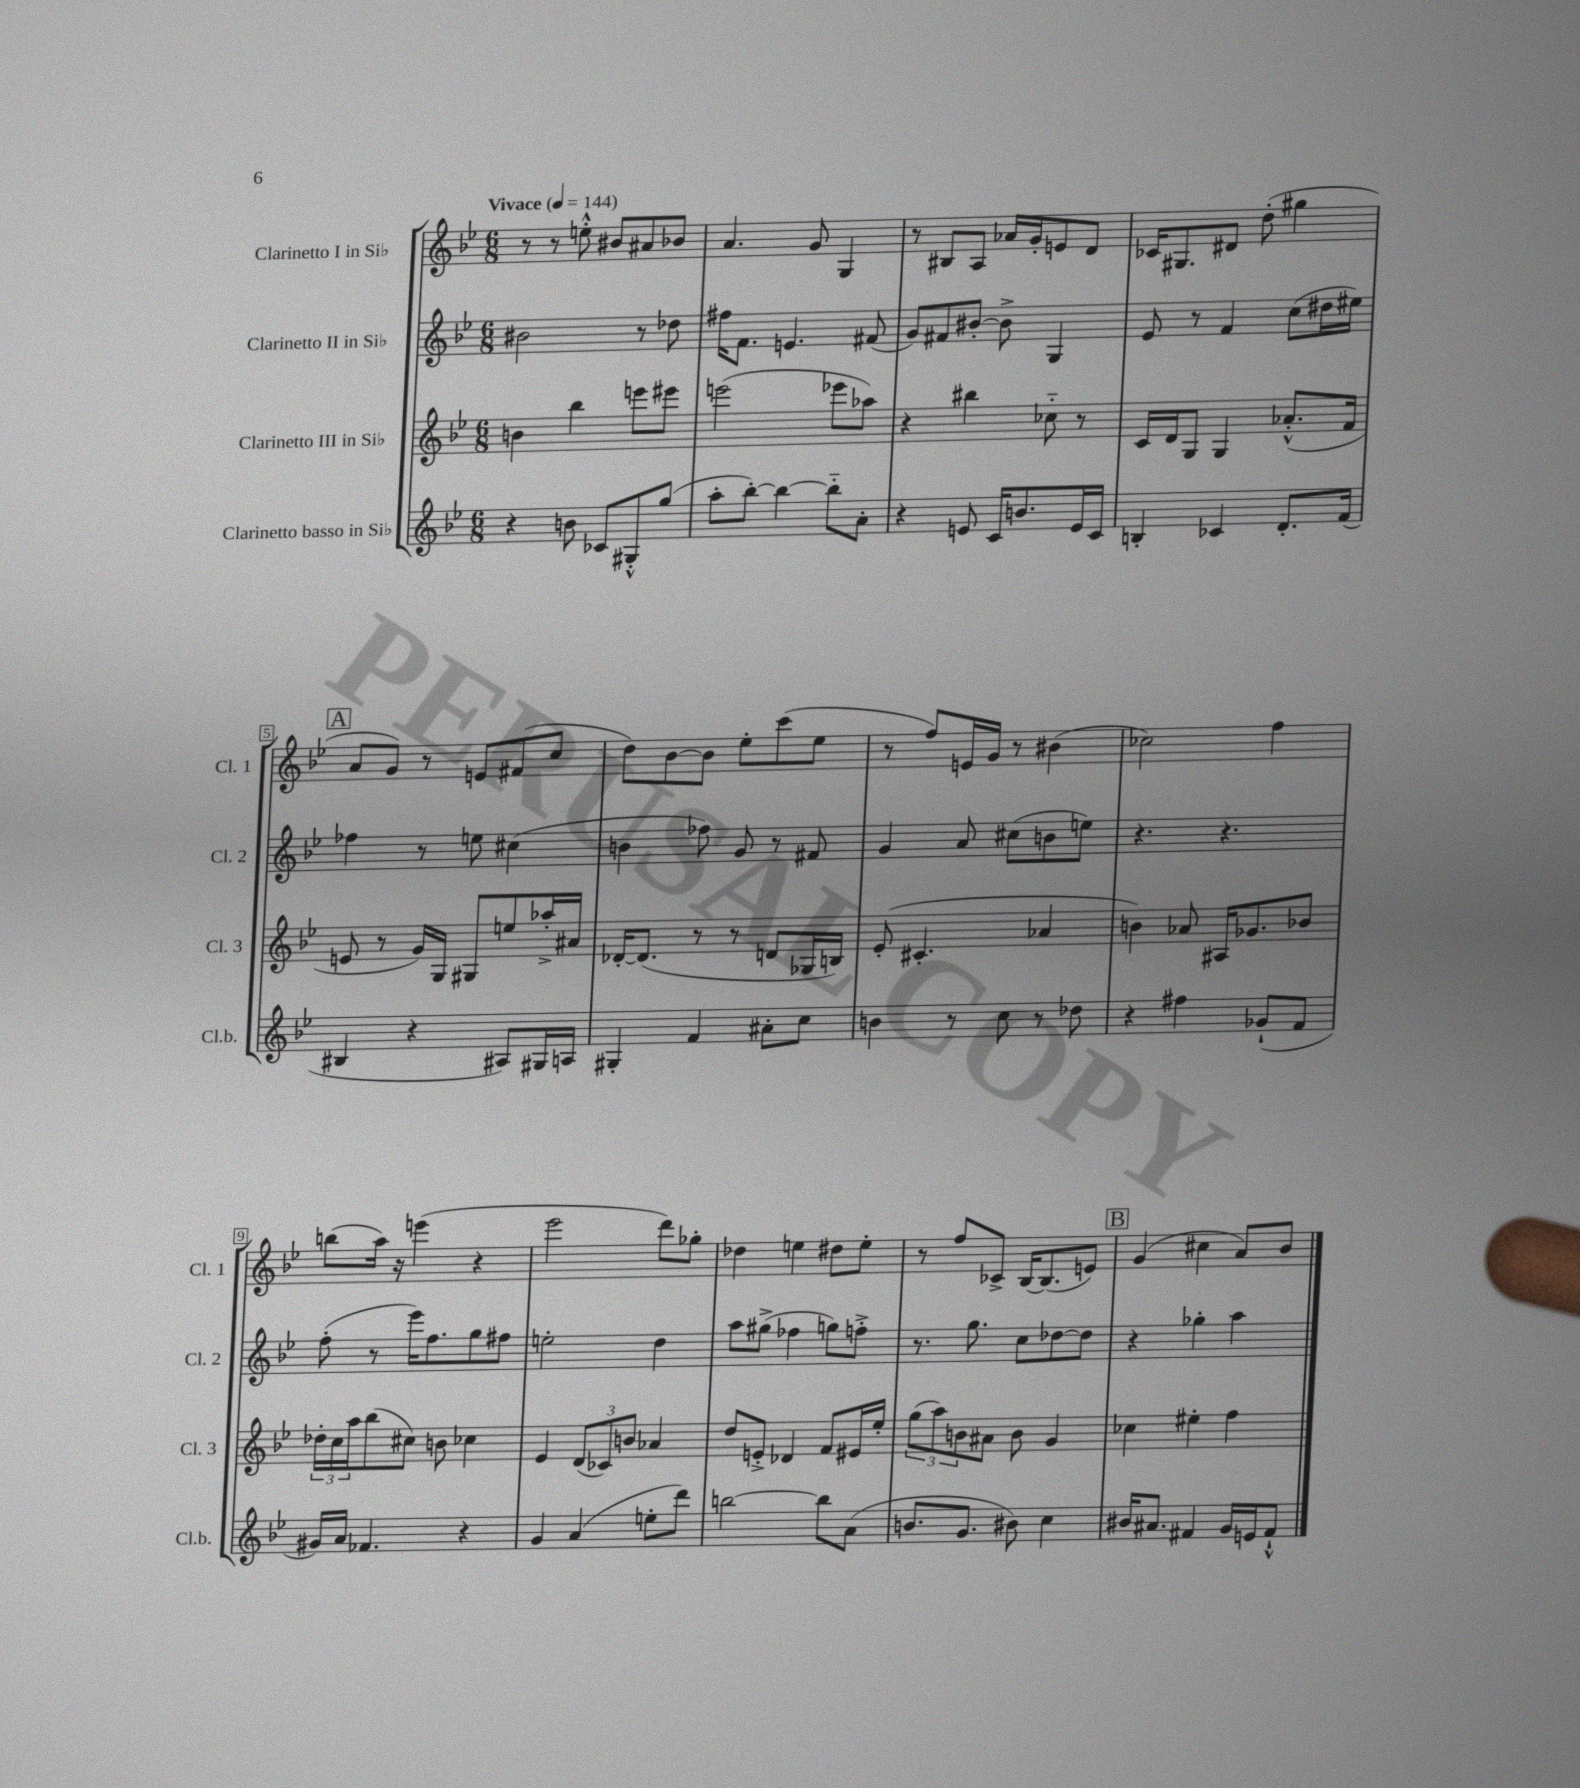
<<
\new StaffGroup <<
\new Staff = "s0" \with { instrumentName = "Clarinetto I in Sib" shortInstrumentName = "Cl. 1" } {
    \clef treble \key bes \major \numericTimeSignature \time 6/8 \tempo "Vivace" 4 = 144
    r8 r8 e''8-.-^ bis'8 ais'8 bes'8 |
    a'4. g'8 g4 |
    r8 bis8 a8 aes'16 g'16-. e'8 d'8 |
    ces'16 gis8. dis'8 d''8-.( gis''4 |
    \mark \markup { \box "A" } a'8 g'8) r8 e'8 fis'8( c''8 |
    d''8) bes'8~ bes'8 ees''8-. c'''8( ees''8 |
    r8 f''8) e'16 g'16 r8 bis'4( |
    ces''2) f''4 |
    b''8( a''16) r16 e'''4( r4 |
    ees'''2 d'''8) ges''8-. |
    des''4 e''4 dis''8 e''8-. |
    r8 f''8 ces'8-> bes16~ bes8.( e'8) |
    \mark \markup { \box "B" } g'4( cis''4 a'8) bes'8 \bar "|." |
}
\new Staff = "s1" \with { instrumentName = "Clarinetto II in Sib" shortInstrumentName = "Cl. 2" } {
    \clef treble \key bes \major \numericTimeSignature \time 6/8
    bis'2 r8 des''8 |
    fis''16 f'8. e'4. fis'8( |
    g'8) fis'8 bis'8~-. bis'8-> g4 |
    ees'8 r8 f'4 c''8( dis''16 eis''16) |
    \mark \markup { \box "A" } fes''4 r8 e''8 cis''4( |
    b'4 fes''8) g'8 r8 fis'8 |
    g'4 a'8 cis''8( b'8 e''8) |
    r4. r4. |
    f''8-.( r8 ees'''16) f''8. g''8 fis''8 |
    e''2-. d''4 |
    a''8 gis''8->( fes''4 g''8) f''8-.-> |
    r8. g''8. c''8 des''8~ des''8 |
    \mark \markup { \box "B" } r4 ges''4-. a''4 \bar "|." |
}
\new Staff = "s2" \with { instrumentName = "Clarinetto III in Sib" shortInstrumentName = "Cl. 3" } {
    \clef treble \key bes \major \numericTimeSignature \time 6/8
    b'4 bes''4 e'''8 eis'''8 |
    e'''2( ees'''8 aes''8) |
    r4 bis''4 ces''8-_ r8 |
    c'16 d'16 g8 g4 aes'8.-.-^( f'16 |
    \mark \markup { \box "A" } e'8 r8 g'16) g16 gis8 e''8 aes''16-.-> ais'16 |
    des'16~-. des'8.( r8 r8 d'8 ges16 b16) |
    ees'8-.( cis'4.-. aes'4 |
    b'4) aes'8 ais16 ges'8. bes'8 |
    \tuplet 3/2 { des''16-. c''16 a''16 } bes''8( cis''8) b'8 ces''4 |
    ees'4 \tuplet 3/2 { d'8( ces'8) b'8 } aes'4 |
    d''8 e'8-.-> des'4 f'8 eis'16 ees''16-. |
    \tuplet 3/2 { g''8( a''8) b'8 } ais'8 b'8 g'4 |
    \mark \markup { \box "B" } ces''4 eis''4-. f''4 \bar "|." |
}
\new Staff = "s3" \with { instrumentName = "Clarinetto basso in Sib" shortInstrumentName = "Cl.b." } {
    \clef treble \key bes \major \numericTimeSignature \time 6/8
    r4 b'8 ces'8 gis8-.-^ g''8( |
    a''8-. bes''8~-.) bes''4~ bes''8-_ a'8-. |
    r4 e'8 c'16 b'8. e'16 c'16 |
    b4-. ces'4 d'8.-. f'16( |
    \mark \markup { \box "A" } bis4 r4 ais8) gis16 a16 |
    gis4-. f'4 ais'8-. c''8 |
    b'4 r8 c''8 r8 des''8 |
    r4 fis''4 ges'8-!( f'8 |
    gis'16) a'16 fes'4. r4 |
    g'4 a'4( e''8-. d'''8) |
    b''2~ b''8 a'8( |
    b'8. g'8. bis'8) c''4 |
    \mark \markup { \box "B" } bis'16 ais'8. fis'4 g'16 e'16 fis'8-!-^ \bar "|." |
}
>>
>>
\layout { \context { \Score \override BarNumber.stencil = #(make-stencil-boxer 0.1 0.3 ly:text-interface::print) } }
